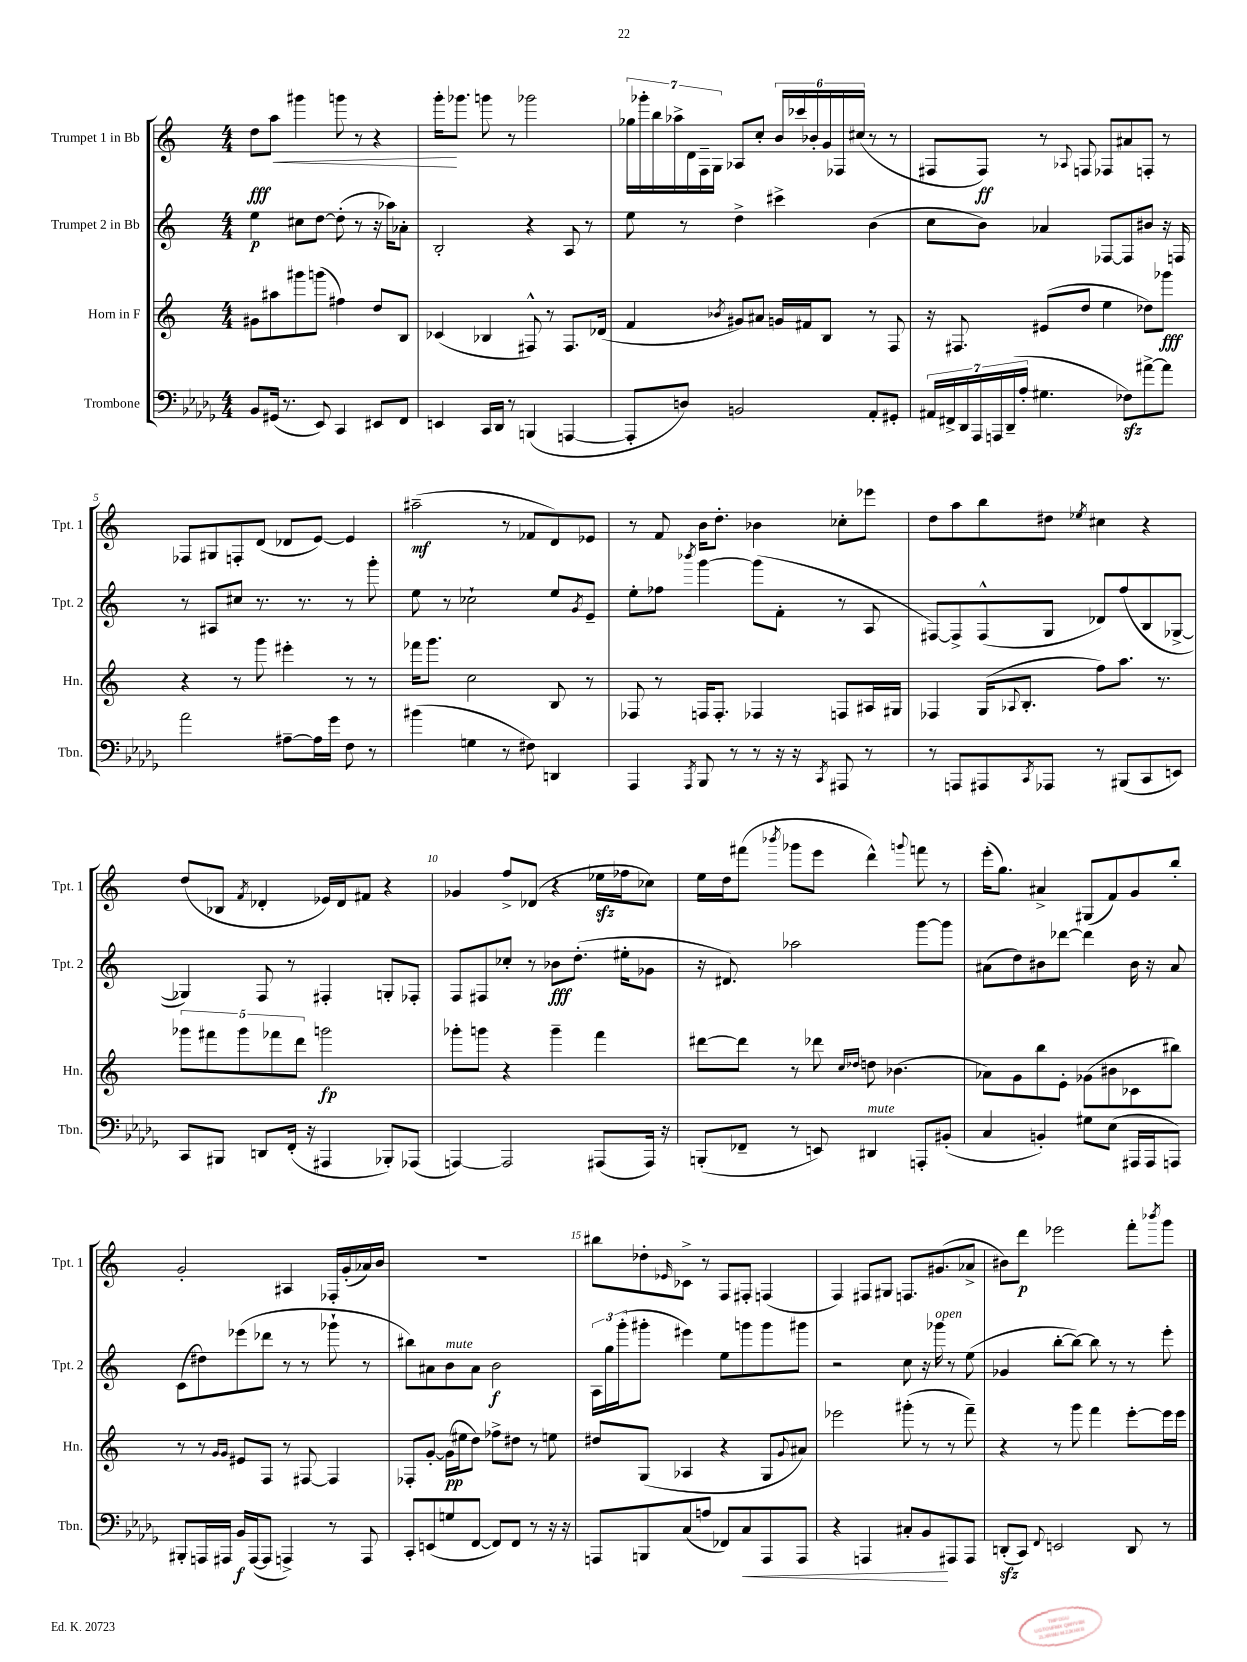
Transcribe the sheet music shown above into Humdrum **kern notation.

**kern	**dynam	**kern	**dynam	**kern	**dynam	**kern	**dynam
*part4	*part4	*part3	*part3	*part2	*part2	*part1	*part1
*staff4	*staff4	*staff3	*staff3	*staff2	*staff2	*staff1	*staff1
*I"Trombone	*	*I"Horn in F	*	*I"Trumpet 2 in Bb	*	*I"Trumpet 1 in Bb	*
*I'Tbn.	*	*I'Hn.	*	*I'Tpt. 2	*	*I'Tpt. 1	*
*clefF4	*	*clefG2	*	*clefG2	*	*clefG2	*
*k[b-e-a-d-g-]	*	*k[]	*	*k[]	*	*k[]	*
*M4/4	*	*M4/4	*	*M4/4	*	*M4/4	*
=1	=1	=1	=1	=1	=1	=1	=1
!	!	!	!	!	!	!	!LO:HP:b
8BB-/L	.	8g#X\L	.	4ee\	p	8dd\L	< fff
(16GG#X/Jk	.	8aa#X\	.	.	.	8aa\J	.
8.r	.	.	.	.	.	.	.
.	.	8ggg#X\	.	8cc#X\L	.	4ggg#X\	.
8EE-/)	.	(8gggn\J	.	[8dd\J	.	.	.
4CC/	.	4ff#X\)	.	(8dd'\]	.	8gggn\	.
.	.	.	.	8r	.	8r	.
8EE#X/L	.	8dd/L	.	16r	.	4r	.
.	.	.	.	16aa-X\KL)	.	.	.
8FF/J	.	8B/J	.	8a-X'\J	.	.	.
=2	=2	=2	=2	=2	=2	=2	=2
4EEn/	.	(4c-X/	.	2B'/	.	16ggg'\KL	.
.	.	.	.	.	.	8.ggg-X\J	[
16CC/LL	.	4B-X/	.	.	.	8gggn\	.
16DD-/JJ	.	.	.	.	.	.	.
8r	.	.	.	.	.	8r	.
(4BBBn/	.	8F#X^^/)	.	4r	.	2ggg-X\	.
.	.	8r	.	.	.	.	.
[4AAAn/	.	8.F#/L	.	8A/	.	.	.
.	.	.	.	8r	.	.	.
.	.	(16d-X/Jk	.	.	.	.	.
=3	=3	=3	=3	=3	=3	=3	=3
8AAA'/L]	.	4f/	.	8ee\	.	28gg-X\LL	.
.	.	.	.	.	.	28ggg-X'\	.
.	.	.	.	.	.	28bb\	.
.	.	.	.	.	.	28aa-X^\	.
8Dn/J)	.	.	.	8r	.	.	.
.	.	.	.	.	.	28d\	.
.	.	.	.	.	.	28F~\	.
.	.	.	.	.	.	28G\JJ	.
.	.	8qb-X/	.	.	.	.	.
2BBn/	.	8g#X/L)	.	4dd^\	.	8A-X/L	.
.	.	8a#X/J	.	.	.	8cc'/J	.
.	.	16gn/LL	.	4ccc#X^\	.	24b/LL	.
.	.	.	.	.	.	24ccc-X/	.
.	.	16f#X/J	.	.	.	.	.
.	.	.	.	.	.	24b-X'/	.
.	.	8B/J	.	.	.	24g/	.
.	.	.	.	.	.	24F-X/	.
.	.	.	.	.	.	(24cc#X/JJ	.
8AA-'/L	.	8r	.	(4b\	.	8r	.
8GG#X'/J	.	8F/	.	.	.	8r	.
=4	=4	=4	=4	=4	=4	=4	=4
28AA#X/LL	.	16r	.	8cc\L	.	8F#X/L	.
28FF#X^/	.	.	.	.	.	.	.
.	.	8.F#X/	.	.	.	.	.
28DD-/	.	.	.	.	.	.	.
28AAA-/	.	.	.	.	.	.	.
.	.	.	.	8b\J)	.	8F#/J)	ff
28AAAn/	.	.	.	.	.	.	.
(28DD-~/	.	.	.	.	.	.	.
28A-'/JJ	.	.	.	.	.	.	.
4.G#X\	.	(8e#X/L	.	4a-X/	.	8r	.
.	.	.	.	.	.	8qqA-X/	.
.	.	8dd/J	.	.	.	8Fn/	.
.	.	4ee\	.	[8F-X/L	.	8F-X/L	.
8F-Xzz\L)	.	.	.	8F-/]	.	8a#X/	.
[8a#X^\	.	8dd-X\L)	.	8b#X/J	.	8Fn'/J	.
8a#\J]	.	8ggg-X\J	fff	16r	.	8r	.
.	.	.	.	16Fn/	.	.	.
!!LO:LB:g=z
=5	=5	=5	=5	=5	=5	=5	=5
2a-\	.	4r	.	8r	.	8F-X/L	.
.	.	.	.	8A#X/L	.	8G#X/	.
.	.	8r	.	8cc#X/J	.	8Fn'/	.
.	.	8ggg\	.	8.r	.	(8d/J	.
[8A#X~\L	.	4eee#X'\	.	.	.	8d-X/L	.
.	.	.	.	8.r	.	.	.
16A#\L]	.	.	.	.	.	[8e/J)	.
16g-\JJ	.	.	.	.	.	.	.
8F\	.	8r	.	8r	.	4e/]	.
8r	.	8r	.	8ggg'\	.	.	.
=6	=6	=6	=6	=6	=6	=6	=6
(4b#X\	.	16fff-X\KL	.	8ee\	.	(2aa#X~\	mf
.	.	8.ggg\J	.	.	.	.	.
.	.	.	.	8r	.	.	.
4Gn\	.	2cc\	.	2cc-X`\	.	.	.
8r	.	.	.	.	.	8r	.
8F#X\)	.	.	.	.	.	8f-X/L	.
4DDn/	.	8B/	.	8ee/L	.	8d/)	.
.	.	.	.	8qg/	.	.	.
.	.	8r	.	8e~/J	.	8e-X/J	.
=7	=7	=7	=7	=7	=7	=7	=7
4AAA-/	.	8F-X/	.	8ee'\L	.	8r	.
.	.	8r	.	8ff-X\J	.	8f/	.
8qAAA-/	.	.	.	8qbbb-X/	.	.	.
8BBB-/	.	16Fn/KL	.	[4ggg\	.	16b\KL	.
.	.	8.F'/J	.	.	.	8.dd'\J	.
8r	.	.	.	.	.	.	.
8r	.	4F-X/	.	(8ggg\L]	.	4b-X\	.
16r	.	.	.	8f'\J	.	.	.
16r	.	.	.	.	.	.	.
8qCC/	.	.	.	.	.	.	.
8AAA#X/	.	8Fn/L	.	8r	.	8cc-X'\L	.
8r	.	16A#X/L	.	8A/	.	8eee-X\J	.
.	.	16G#X/JJ	.	.	.	.	.
=8	=8	=8	=8	=8	=8	=8	=8
8r	.	4F-X/	.	[8F#X/L)	.	8dd\L	.
8AAAn/L	.	.	.	8F#^/]	.	8aa\	.
8AAA#X/	.	(16G/KL	.	(8F#^^/	.	8bb\	.
.	.	8qqA-X/	.	.	.	.	.
.	.	8.B'/J	.	.	.	.	.
8qCC/	.	.	.	.	.	.	.
8AAA-X/J	.	.	.	8G/J	.	8dd#X\J	.
.	.	.	.	.	.	8qee-X/	.
8r	.	8ff\L)	.	8d-X/L)	.	4cc#X\	.
(8BBB#X/L	.	8.aa\J	.	(8ff/	.	.	.
8CC/	.	.	.	8B/	.	4r	.
.	.	8.r	.	.	.	.	.
8EEn/J)	.	.	.	[8G-X^/J	.	.	.
!!LO:LB:g=z
=9	=9	=9	=9	=9	=9	=9	=9
8CC/L	.	10ggg-X\L	.	4G-X/])	.	(8dd/L	.
.	.	10fff#X\	.	.	.	.	.
8BBB#X/J	.	.	.	.	.	8B-X/J	.
.	.	10ggg-\	.	.	.	.	.
.	.	.	.	.	.	8qf/	.
8DDn/L	.	.	.	8F/	.	4d-X'/	.
.	.	10fff-X\	.	.	.	.	.
(16FF'/Jk	.	.	.	8r	.	.	.
.	.	10ddd\J	.	.	.	.	.
16r	.	.	.	.	.	.	.
4AAA#X/	.	2gggn\	fp	4F#X'/	.	16e-X/LL)	.
.	.	.	.	.	.	16d-/J	.
.	.	.	.	.	.	8f#X/J	.
8BBB-X'/L)	.	.	.	8Gn'/L	.	4r	.
(8AAA-X/J	.	.	.	8F-X'/J	.	.	.
=10	=10	=10	=10	=10	=10	=10	=10
[4AAAn/)	.	8ggg-X'\L	.	8F/L	.	4g-X/	.
.	.	8gggn\J	.	8F#X/	.	.	.
2AAA/]	.	4r	.	8cc-X'/J	.	8ff^/L	.
.	.	.	.	8r	.	(8d-X/J	.
.	.	4ggg~\	.	8b-X\L	fff	4r	.
.	.	.	.	(8.dd'\J	.	.	.
(8AAA#X/L	.	4fff\	.	.	.	16ee-Xzz\LL	.
.	.	.	.	16ee#X'\KL	.	16ff-X\J	.
16AAA#/Jk)	.	.	.	8g-X\J	.	8cc-X\J)	.
16r	.	.	.	.	.	.	.
=11	=11	=11	=11	=11	=11	=11	=11
(8BBBn'/L	.	[8ddd#X\L	.	16r	.	16ee\LL	.
.	.	.	.	8.d#X/)	.	16dd\J	.
8FF-X~/J	.	8ddd#\J]	.	.	.	(8fff#X\J	.
.	.	.	.	.	.	8qbbb-X/	.
8r	.	8r	.	2aa-X\	.	8ggg-X\L	.
8EEn/)	.	8ddd-X\	.	.	.	8eee\J	.
.	.	16qqcc/LL	.	.	.	.	.
.	.	16qqdd-X/JJ	.	.	.	.	.
!LO:TX:a:i:t=mute	!	!	!	!	!	!	!
4DD#X/	.	8ddn\	.	.	.	4ddd^^\)	.
.	.	(4.b-X\	.	.	.	.	.
.	.	.	.	.	.	8qqgggn/	.
8AAAn'/L	.	.	.	[8ggg\L	.	8fffn\	.
(8BB#X'/J	.	.	.	8ggg\J]	.	8r	.
=12	=12	=12	=12	=12	=12	=12	=12
4C/	.	8a-X\L)	.	(8a#X\L	.	(16eee'\KL	.
.	.	.	.	.	.	8.gg\J)	.
.	.	8g\	.	8dd\)	.	.	.
4BBn'/)	.	8bb\	.	8b#X\	.	4a#X^/	.
.	.	8e'\J	.	[8ddd-X\J	.	.	.
8G#X\L	.	(8g-X\L	.	4ddd-\]	.	(8G#X/L	.
(8E-\J	.	8b#X\	.	.	.	8f/)	.
16AAA#X/LL	.	8c-X\	.	16b#\	.	8g/	.
16AAA#/J	.	.	.	16r	.	.	.
8AAAn/J)	.	8bb#X\J)	.	8a#/	.	8bb'/J	.
!!LO:LB:g=z
=13	=13	=13	=13	=13	=13	=13	=13
8BBB#X'/L	.	8r	.	(8c\L	.	2g'/	.
16AAAn/L	.	8r	.	8dd#X\)	.	.	.
16AAA#X/JJ	.	.	.	.	.	.	.
.	.	16qqg/LL	.	.	.	.	.
.	.	16qqg/JJ	.	.	.	.	.
16BB-/LL	f	8e#X/L	.	(8eee-X\	.	.	.
([16AAA#/J	.	.	.	.	.	.	.
8AAA#/J]	.	8F/J	.	8ddd-X\J	.	.	.
4AAAn^/)	.	8r	.	8r	.	4A#X/	.
.	.	[8F#X/	.	8r	.	.	.
8r	.	4F#/]	.	8ggg-X`\	.	16F-X'/LL	.
.	.	.	.	.	.	(16g'/	.
8AAA/	.	.	.	8r	.	16a-X/)	.
.	.	.	.	.	.	16b/JJ	.
=14	=14	=14	=14	=14	=14	=14	=14
8CC'/L	.	8F-X'/L	.	8bb#X\L)	.	1r	.
(8EEn/	.	[8g'/J	.	8a#X\	.	.	.
!	!	!	!	!LO:TX:a:i:t=mute	!	!	!
8Gn/	.	(16g\LL]	pp	8b\	.	.	.
.	.	16ee#X\J	.	.	.	.	.
[8FF/J	.	8dd\J)	.	8a#\J	.	.	.
8FF/L])	.	8ff-X^\L	.	2b\	f	.	.
8FF/J	.	8dd#X\J	.	.	.	.	.
8r	.	8r	.	.	.	.	.
16r	.	8een\	.	.	.	.	.
16r	.	.	.	.	.	.	.
=15	=15	=15	=15	=15	=15	=15	=15
8AAAn/L	.	8dd#X/L	.	24A\LL	.	8bb#X\L	.
.	.	.	.	24gg\	.	.	.
.	.	.	.	(24ggg'\J	.	.	.
8BBBn/	.	(8G/J	.	8ggg#X'\J	.	8dd-X'\	.
.	.	.	.	.	.	16qqe-X/	.
(8C/	.	4A-X/	.	4eee#X\)	.	8c-X^\J	.
8An/J	.	.	.	.	.	8r	.
8FF-X/L)	.	4r	.	8ee\L	.	8F/L	.
!	!LO:HP:b	!	!	!	!	!	!
8C/	<	.	.	8gggn\	.	8F#X'/J	.
8AAA/	.	8G/L	.	8ggg\	.	(4Fn/	.
.	.	8qqg/	.	.	.	.	.
8AAA/J	.	8a#X/J)	.	8ggg#X\J	.	.	.
=16	=16	=16	=16	=16	=16	=16	=16
4r	.	2eee-X\	.	2r	.	4F/)	.
4AAAn/	.	.	.	.	.	8F#X/L	.
.	.	.	.	.	.	8G#X/J	.
8C#X'/L	.	(8ggg#X'\	.	8cc\	.	8.Fn/L	.
8BB-/	.	8r	.	16r	.	.	.
!	!	!	!	!LO:TX:a:i:t=open	!	!	!
.	.	.	.	16ggg-X\	.	(8.g#X/	.
8AAA#X/	[	8r	.	8r	.	.	.
8AAA#/J	.	8fff~\)	.	(8ee\	.	8a-X^/J	.
=17	=17	=17	=17	=17	=17	=17	=17
(8DDnzz'/L	.	4r	.	4g-X/	.	8b#X\L)	.
8CC/J)	.	.	.	.	.	8ddd\J	p
8qqFF/	.	.	.	.	.	.	.
2EEn/	.	8r	.	[8bb'\L	.	2eee-X\	.
.	.	8ggg\	.	8bb\J_)	.	.	.
.	.	4fff\	.	8bb\]	.	.	.
.	.	.	.	8r	.	.	.
8DD/	.	[8eee'\L	.	8r	.	8fff'\L	.
.	.	.	.	.	.	8qbbb-X/	.
8r	.	16eee\L]	.	8eee'\	.	8ggg\J	.
.	.	16eee\JJ	.	.	.	.	.
==	==	==	==	==	==	==	==
*-	*-	*-	*-	*-	*-	*-	*-
